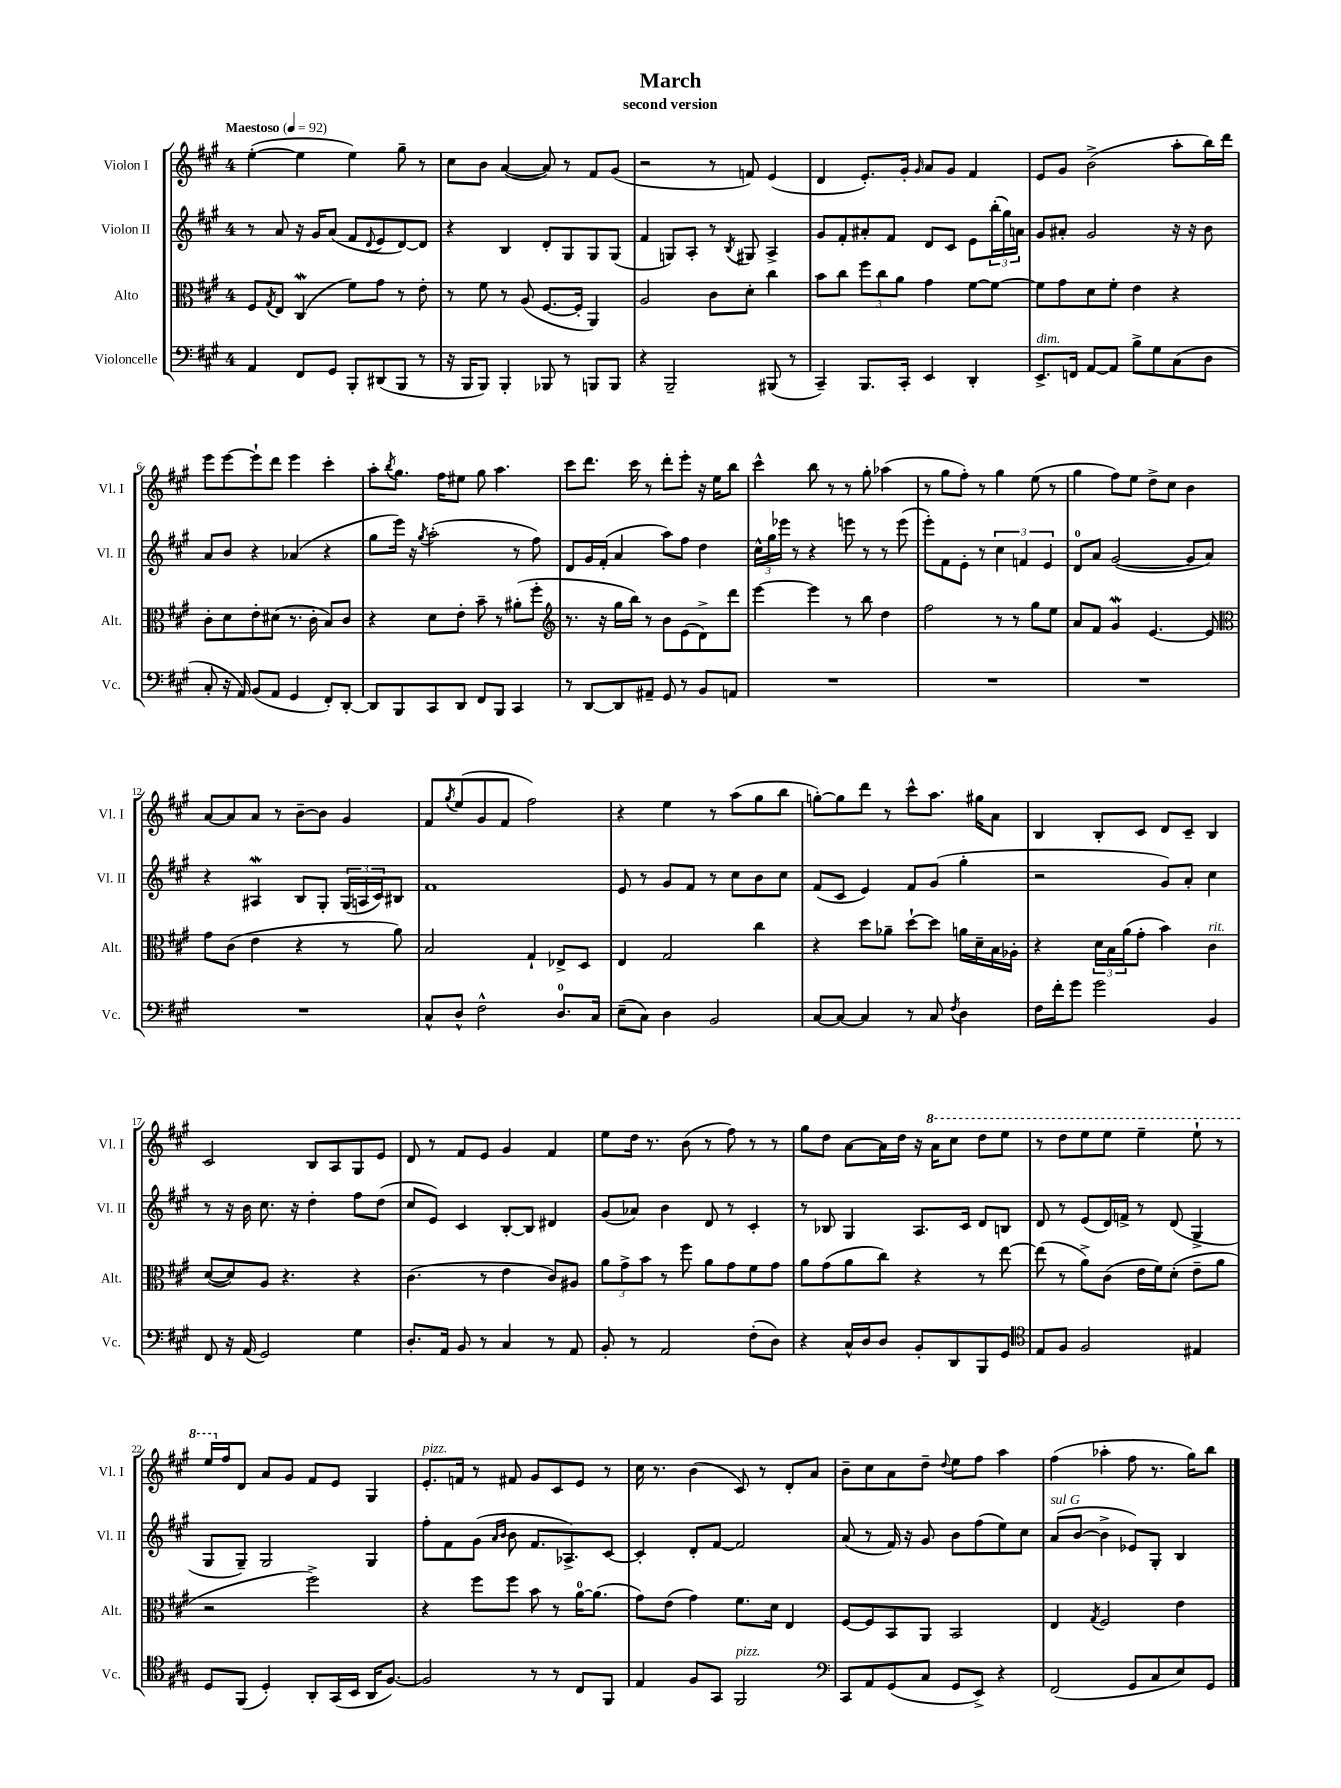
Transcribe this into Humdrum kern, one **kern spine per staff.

**kern	**kern	**kern	**kern
*staff4	*staff3	*staff2	*staff1
*clefF4	*clefC3	*clefG2	*clefG2
*k[f#c#g#]	*k[f#c#g#]	*k[f#c#g#]	*k[f#c#g#]
*M4/4	*M4/4	*M4/4	*M4/4
*MM92	*MM92	*MM92	*MM92
4AA/	8F#/L	8r	([4ee'\
.	8qG#/	.	.
.	8E/J	8a/	.
8FF#/L	(4C#/	16r	4ee\]
.	.	16g#/LK	.
8GG#/J	.	(8a/J	.
8BBB'/L	8f#\L)	8f#/L	4ee\)
.	.	8qqd/	.
(8DD#/	8g#\J	8e/	.
8BBB/J	8r	[8d/)	8gg#~\
8r	8e'\	8d/]J	8r
=	=	=	=
16r	8r	4r	8cc#\L
16BBB/LK	.	.	.
8BBB/J)	8f#\	.	8b\J
4BBB'/	8r	4B/	([4a/
.	(8A/	.	.
8BBB-/	[8.F#/L	8d'/L	8a/])
8r	.	8G#/	8r
.	16F#'/]Jk	.	.
8BBB/L	4AA/)	8G#/	8f#/L
8BBB/J	.	(8G#/J	(8g#/J
=	=	=	=
4r	2A/	4f#/	2r
2BBB~/	.	8G/L)	.
.	.	8A'/J	.
.	8c#\L	8r	8r
.	.	8qB/	.
.	8d'\J	8G#/	8f/)
(8BBB#/	4cc#\	4A^/	(4e/
8r	.	.	.
=	=	=	=
4CC#~/)	8b\L	8g#/L	4d/
.	8cc#\J	8f#'/	.
8.BBB/L	12ff#\L	8a#'/	8.e'/L)
.	12cc#\	.	.
.	.	8f#/J	.
.	12a\J	.	.
16CC#'/Jk	.	.	16g#'/Jk
.	.	.	16qqg#/
4EE/	4g#\	8d/L	8a/L
.	.	8c#/J	8g#/J
4DD'/	[8f#\L	8e\L	4f#/
.	8f#\_J	(24bb'\L	.
.	.	24gg#\)	.
.	.	24a\JJ	.
=	=	=	=
8.EE^/L	8f#\]L	8g#/L	8e/L
.	8g#\	8a#'/J	8g#/J
16FF/Jk	.	.	.
[8AA/L	8d\	2g#/	(2b^\
8AA/]J	8f#'\J	.	.
8B^\L	4e\	.	.
8G#\	.	.	.
(8C#\	4r	16r	8aa'\L
.	.	16r	.
8D\J	.	8b\	16bb\L)
.	.	.	16ddd\JJ
=	=	=	=
8C#'/	8c#'\L	8a/L	8eee\L
16r	8d\	8b/J	[8eee\
16AA/)	.	.	.
(8BB/L	8e'\	4r	8eee`\]
8AA/J	(8d#\J	.	8ddd\J
4GG#/	8.r	(4a-/	4eee\
.	16c#'\	.	.
8FF#'/L)	8B/L)	4r	4ccc#'\
[8DD'/J	8c#/J	.	.
=	=	=	=
8DD/]L	4r	8gg#\L	8aa'\L
.	.	.	8qbb/
8BBB/	.	16eee\Jk)	8.gg#\J
.	.	16r	.
.	.	8qgg#/	.
8CC#/	8d\L	(2aa'\	.
.	.	.	16ff#\LK
8DD/J	8e'\J	.	8ee#\J
8FF#/L	8b~\	.	8gg#\
8BBB/J	8r	.	4.aa\
4CC#/	(8a#'\L	8r	.
.	8ff#'\J	8ff#\)	.
=	=	=	=
*	*clefG2	*	*
8r	8.r	8d/L	8ccc#\L
[8DD/L	.	16g#/L	8.ddd\J
.	16r	(16f#'/JJ	.
8DD/]	16gg#\LL	4a/	.
.	16bb\JJ)	.	16ccc#\
8AA#~/J	8r	.	8r
8GG#/	8b\L	8aa\L)	8ddd'\L
8r	(8e\	8ff#\J	8eee'\J
8BB/L	8d^\)	4dd\	16r
.	.	.	16ee\LK
8AA/J	8ddd\J	.	8bb\J
=	=	=	=
1r	[4eee\	24cc#^^\LL	4ccc#^^\
.	.	24gg#\	.
.	.	24eee-\JJ	.
.	.	8r	.
.	4eee\]	4r	8bb\
.	.	.	8r
.	8r	8eee\	8r
.	8bb\	8r	8gg#'\
.	4dd\	8r	(4aa-\
.	.	(8eee\	.
=	=	=	=
1r	2ff#\	8eee'\L)	8r
.	.	8f#\	8gg#\L
.	.	8e'\J	8ff#'\J)
.	.	8r	8r
.	8r	6cc#\	4gg#\
.	8r	.	.
.	.	6f/	.
.	8gg#\L	.	(8ee\
.	.	6e/	.
.	8ee\J	.	8r
=	=	=	=
1r	8a/L	8d/L	4gg#\
.	8f#/J	8a/J	.
.	4g#/	([2g#/	8ff#\L)
.	.	.	8ee\J
.	[4.e/	.	8dd^\L
.	.	.	8cc#\J
.	.	8g#/]L	4b\
.	8e/]	8a/J)	.
=	=	=	=
*	*clefC3	*	*
1r	8g#\L	4r	[8a/L
.	(8c#\J	.	8a/]
.	4e\	4A#/	8a/J
.	.	.	8r
.	4r	8B/L	[8b~\L
.	.	8G#'/J	8b\]J
.	8r	(24G#/LL	4g#/
.	.	24A/	.
.	.	24c#/J)	.
.	8a\)	8B#/J	.
=	=	=	=
8C#^^/L	2B/	1f#	8f#/L
.	.	.	8qgg#/
8D^^/J	.	.	(8ee/
2F#^^\	.	.	8g#/
.	.	.	8f#/J
.	4G#`/	.	2ff#\)
8.D/L	8E-^/L	.	.
.	8D/J	.	.
16C#/Jk	.	.	.
=	=	=	=
(8E~\L	4E/	8e/	4r
8C#\J)	.	8r	.
4D\	2G#/	8g#/L	4ee\
.	.	8f#/J	.
2BB/	.	8r	8r
.	.	8cc#\L	(8aa\L
.	4cc#\	8b\	8gg#\
.	.	8cc#\J	8bb\J
=	=	=	=
[8C#/L	4r	(8f#/L	[8gg'\L)
8C#/_J	.	8c#/J	8gg\]
4C#/]	8dd\L	4e/)	8ddd\J
.	8a-~\J	.	8r
8r	[8dd`\L	8f#/L	8ccc#^^\L
8C#/	8dd\]J	(8g#/J	8.aa\J
8qF#/	.	.	.
4D\	16a\LL	4gg#'\	.
.	16d~\	.	16gg#\LK
.	16B\	.	8a\J
.	16A-'\JJ	.	.
=	=	=	=
16F#\LL	4r	2r	4B/
16f#'\J	.	.	.
8g#\J	.	.	.
2g#\	24d\LL	.	8B'/L
.	24B\	.	.
.	(24a\J	.	.
.	8g#'\J	.	8c#/J
.	4b\)	8g#/L)	8d/L
.	.	8a'/J	8c#~/J
4BB/	4c#\	4cc#\	4B/
=	=	=	=
8FF#/	([8d/L	8r	2c#/
16r	8d/])	16r	.
(16AA/	.	16b\	.
2GG#/)	8A/J	8.cc#\	.
.	4.r	.	.
.	.	16r	.
.	.	4dd'\	8B/L
.	.	.	8A/
4G#\	4r	8ff#\L	8G#/
.	.	(8dd\J	8e/J
=	=	=	=
8.D'/L	(4.c#\	8cc#/L	8d/
.	.	8e/J)	8r
16AA/Jk	.	.	.
8BB/	.	4c#/	8f#/L
8r	8r	.	8e/J
4C#/	4e\	[8B'/L	4g#/
.	.	8B/]J	.
8r	8c#/L)	4d#/	4f#/
8AA/	8A#/J	.	.
=	=	=	=
8BB'/	12a\L	(8g#/L	8ee\L
.	12g#^\	.	.
8r	.	8a-/J)	16dd\Jk
.	12b\J	.	.
.	.	.	8.r
2AA/	8r	4b\	.
.	8ff#\	.	(8b\
.	8a\L	8d/	8r
.	8g#\	8r	8ff#\)
(8F#'\L	8f#\	4c#'/	8r
8D\J)	8g#\J	.	8r
=	=	=	=
4r	8a\L	8r	8gg#\L
.	(8g#\	8B-/	8dd\J
16C#^^/LL	8a\	4G#/	[8a\L
16D/J	.	.	.
8D/J	8cc#\J)	.	16a\]L
.	.	.	16dd\JJ
8BB'/L	4r	8.A/L	16r
.	.	.	16aa\LK
8DD/	.	.	8ccc#\J
.	.	16c#/Jk	.
8BBB/	8r	8d/L	8ddd\L
8GG#/J	[8ee\	8B/J	8eee\J
=	=	=	=
*clefC4	*	*	*
8E/L	(8ee\]	8d/	8r
8F#/J	8r	8r	8ddd\L
2F#/	8a^\L)	(8e/L	8eee\
.	(8c#\J	16d/L)	8eee\J
.	.	16f^/JJ	.
.	16e\LL	8r	4eee~\
.	16f#\J)	.	.
.	(8d'\J	(8d/	.
4E#/	8e~\L	4G#^/	8eee`\
.	8a\J	.	8r
=	=	=	=
8D/L	2r	8G#/L	16eee/LL
.	.	.	16ff#/J
(8FF#/J	.	8G#~/J)	8d/J
4D'/)	.	2G#/	8a/L
.	.	.	8g#/J
8AA'/L	2ff#^\)	.	8f#/L
(16GG#/L	.	.	8e/J
16BB/JJ	.	.	.
16AA/LK	.	4G#/	4G#/
[8.F#/J)	.	.	.
=	=	=	=
2F#/]	4r	8ff#'\L	8.e'/L
.	.	8f#\	.
.	.	.	16f/Jk
.	8ff#\L	(8g#\J	8r
.	.	16qqa/LL	.
.	.	16qqb/JJ	.
.	8ff#\J	8b\	8f#/
8r	8b\	8.f#/L	8g#/L
8r	8r	.	8c#/
.	.	8.A-^/)	.
8C#/L	[16a\LK	.	8e/J
.	(8.a\]J	.	.
8FF#/J	.	[8c#/J	8r
=	=	=	=
4E/	8g#\L)	4c#'/]	16cc#\
.	.	.	8.r
.	(8e\J	.	.
8F#/L	4g#\)	8d'/L	(4b\
8GG#/J	.	[8f#/J	.
2FF#/	8.f#\L	2f#/]	8c#/)
.	.	.	8r
.	16d\Jk	.	.
.	4E/	.	8d'/L
.	.	.	8a/J
=	=	=	=
*clefF4	*	*	*
8CC#/L	[8F#/L	(8a/	8b~\L
8AA/	8F#/]	8r	8cc#\
(8GG#/	8BB/	16f#/)	8a\
.	.	16r	.
8C#/J	8AA/J	8g#/	8dd~\J
.	.	.	8qqdd/
8GG#/L	2BB/	8b\L	8ee\L
8EE^/J)	.	(8ff#\	8ff#\J
4r	.	8ee\)	4aa\
.	.	8cc#\J	.
=	=	=	=
(2FF#/	4E/	(8a/L	(4ff#\
.	.	[8b/J	.
.	8qG#/	.	.
.	2F#/	4b^\]	4aa-'\
8GG#/L	.	8e-/L)	8ff#\
8C#/	.	8G#'/J	8.r
8E/)	4e\	4B/	.
.	.	.	16gg#\LK)
8GG#/J	.	.	8bb\J
==	==	==	==
*-	*-	*-	*-
